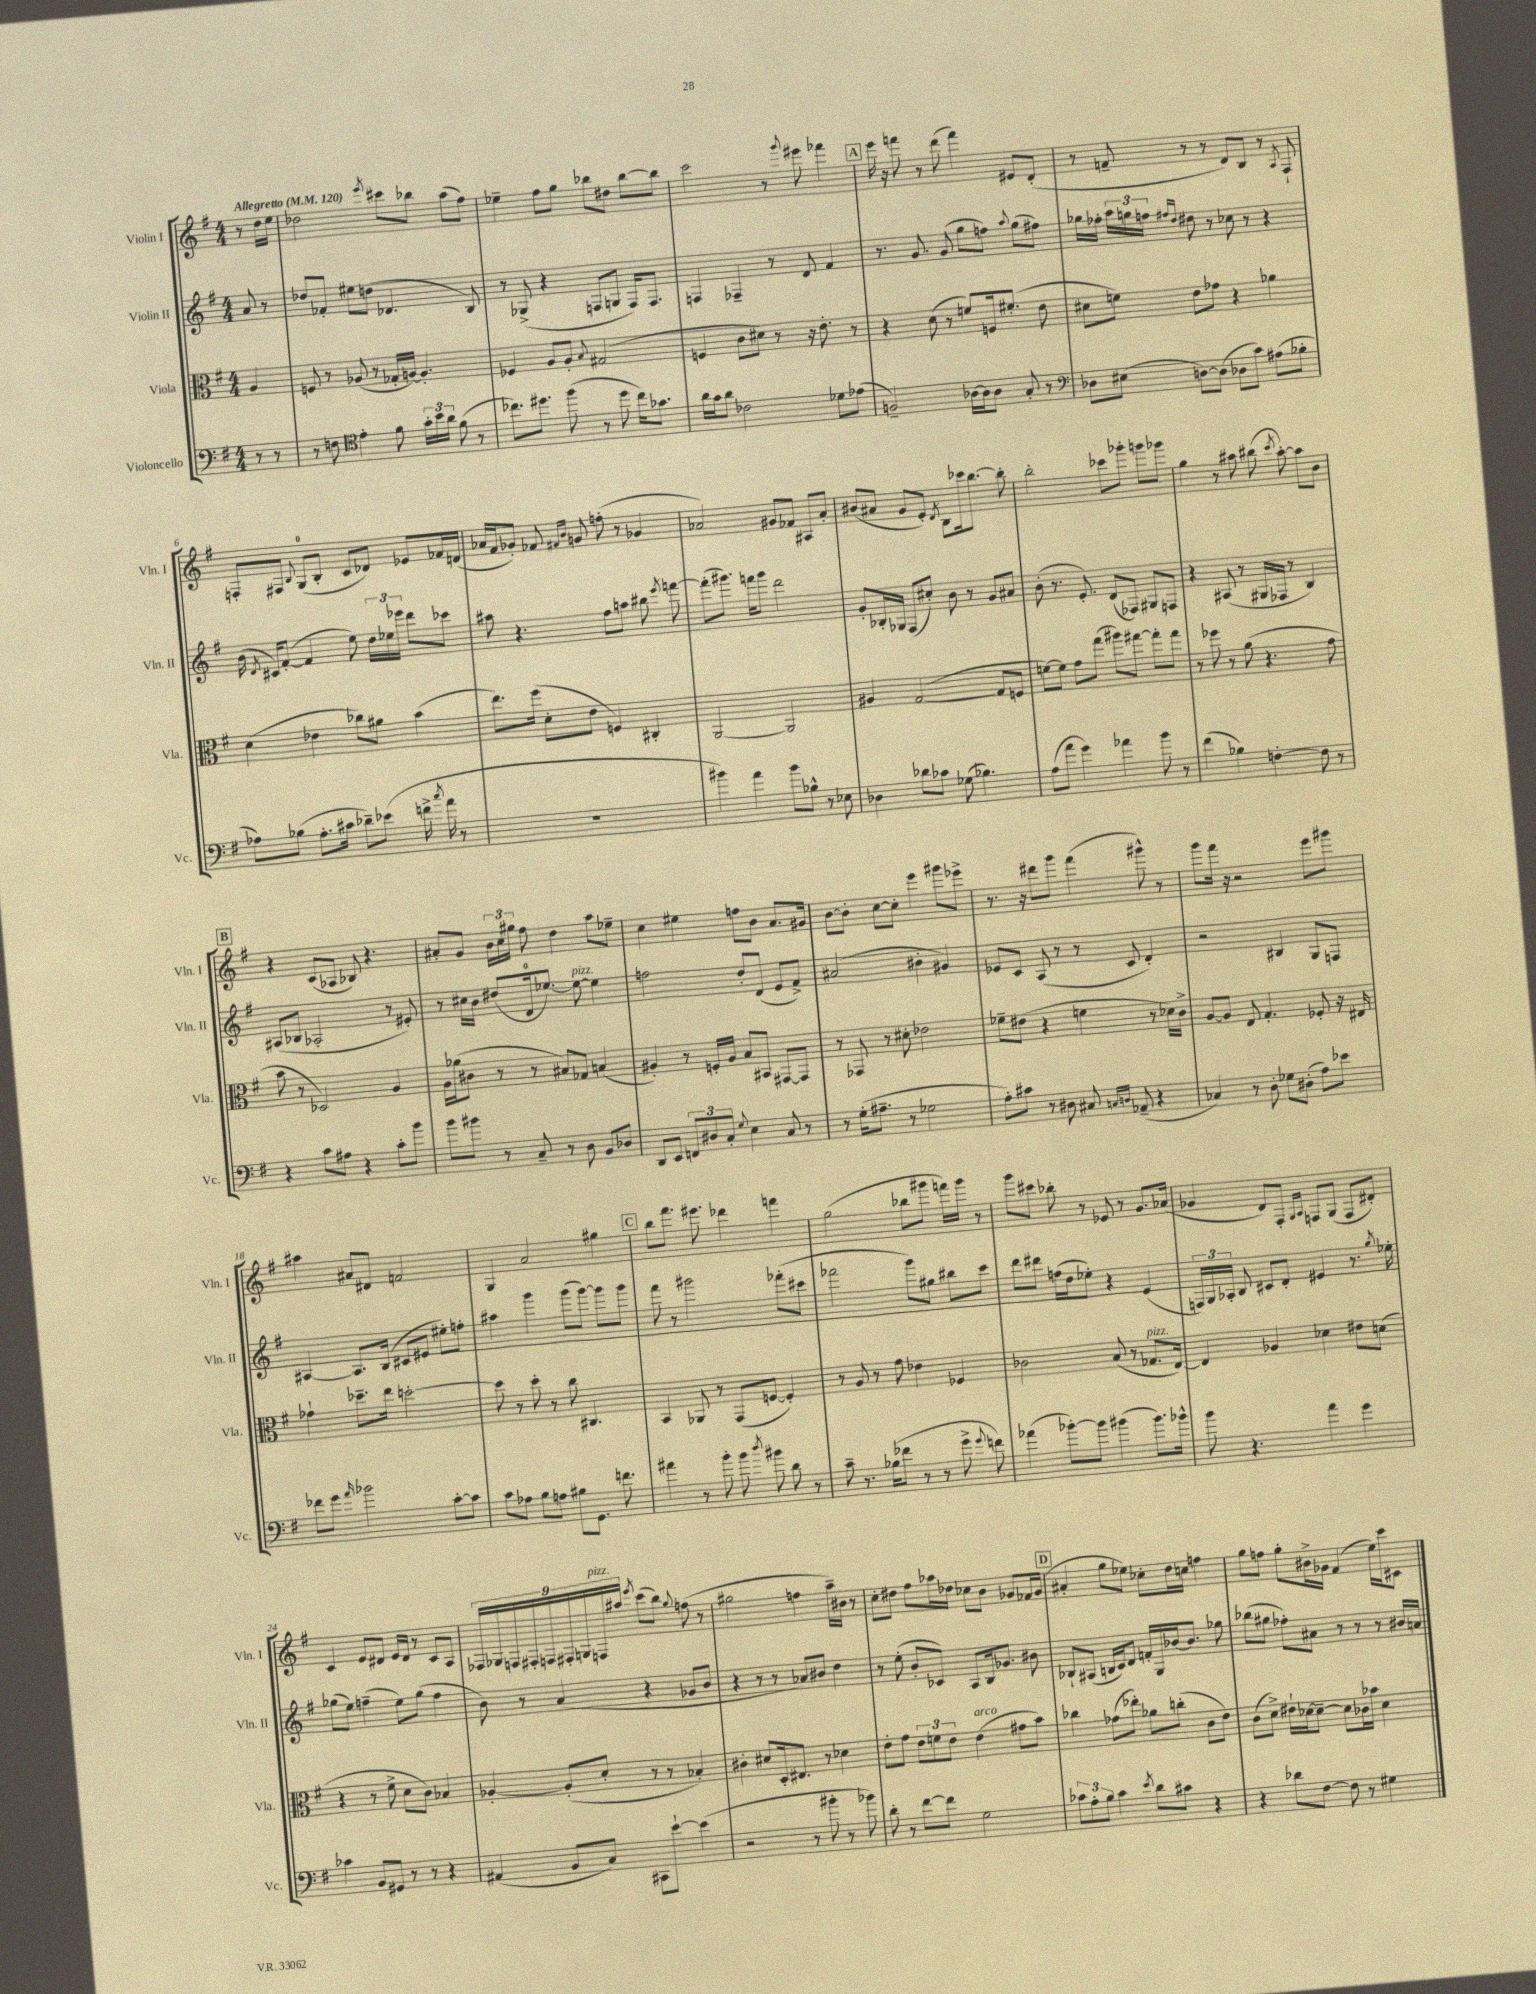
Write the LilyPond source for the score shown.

<<
\new StaffGroup <<
\new Staff = "s0" \with { instrumentName = "Violin I" shortInstrumentName = "Vln. I" } {
    \clef treble \key g \major \numericTimeSignature \time 4/4 \partial 4 \tempo "Allegretto" 4 = 120
    \autoBeamOff r8 d''16[ e''16] |
    des''2 \acciaccatura { e'''8 } cis'''8[ bes''8] a''8[( fis''8]) |
    ees''4-- fis''8[ g''8] bes''8[ dis''8] bes''8[~ bes''8] |
    c'''2 r8 \appoggiatura { g'''8 } eis'''8 fes'''4 |
    \mark \markup { \box "A" } e'''16 r16 f'''8 r8 d'''8( f'''4) eis'8[ d'8]-.( |
    r8 f'8-- r8 r8 d'8[) b8] r8 \acciaccatura { a8 } fis8-! |
    f8[-. fis8] \appoggiatura { b8 } g8[-0( b8]-. c'8[ des'8]) ees'8[ fes'16 d'16]( |
    aes'16[ fis'16 ges'8]-.) fes'8 \grace { fis'16[ b'16] } g'8 f''8-.( r8 ges'4 |
    aes'2) gis'8[ fes'8] ais8[ aes'8]-. |
    bis'8[( ais'8] g'8[ e'8]-.) \acciaccatura { d'8 } b8[ ces'''16 b''8.]~ b''8-. |
    b''2-. ces'''8[ ges'''8]-. g'''8[ ges'''8] |
    g''4 r8 ais''8 bis''8( \acciaccatura { c'''8 } ais''8~-.) ais''8[ b'8] |
    \mark \markup { \box "B" } r4 c'8[( aes8] bes8) r4. |
    ais'8[-. g'8] \tuplet 3/2 { b'16[ c''16 gis''16] } fis''8 d''4 a''8[ ees''8]-- |
    c''4 eis''4 f''8[ b'8] a'8.[ gis'16] |
    b'8[~ b'8]-. c''8[~ c''8]-. e'''4 gis'''8[ ees'''8]-> |
    r8. r16 dis'''8[ g'''8] fis'''4( gis'''8-^) r8 |
    g'''8[ fis'''16] r16 r2 e'''8[ gis'''8] |
    ais''4 ais'8[ dis'8] f'2 |
    g4 a'2 gis''4 |
    \mark \markup { \box "C" } b''8[ fis'''8.] eis'''8. des'''4 f'''4 |
    g''2( bes''8[ gis'''8] f'''16[) gis'''16] r8 |
    g'''8[ cis'''8] bes''8-. r8 ees'8 r8 g'8.[ aes'16]( |
    ges'4 d'8[) fis8]-. \grace { g16[ a16] } f8[ g8]( f8[ dis'8]-.) |
    c'4 e'8[ dis'8] e'16[ dis'16] r8 c'8[ a8] |
    \tuplet 9/8 { fes16[ ges16 f16 fis16-. f16 fis16-. g16 f16^\markup { \italic "pizz." } ais''16] } \acciaccatura { e'''8 } c'''8[( b''8]) \appoggiatura { g''8 } f''8( r8 |
    gis''2 f''4 a''16[--) bis'16] r8 |
    c''8[-. dis''8] fis''8[ aes''16 des''16] ces''8[ b'8] ges'8[ fes'16 ges'16]( |
    \mark \markup { \box "D" } ais'4-. g''8[ ees''8]) ces''8[-. d''16 c''16] f''4 |
    g''8[ f''8] g''8[-. bis'16-> ges'16] fis'4( e''16[) c'''16 cis'8] \bar "|." |
}
\new Staff = "s1" \with { instrumentName = "Violin II" shortInstrumentName = "Vln. II" } {
    \clef treble \key g \major \numericTimeSignature \time 4/4 \partial 4
    \autoBeamOff a'8 r8 |
    des''8[ fes'8]-. eis''8[ d''8]( des'4. b8) |
    r8 ges8->( r4 f8[ g8] f16[) f8.] |
    f4 fes4-- r8 d'8 fis'4 |
    \mark \markup { \box "A" } r8. g'8. g'8( g''8[ f''8]) \appoggiatura { a''8 } g''8[( fis''8]) |
    ges''16[ fes''16]-. \tuplet 3/2 { a''16[ g''16 f''16] } \grace { fis''16[ d''16] } dis''8 r8 ces''8 r8 r4 |
    b'16( \acciaccatura { d'8 } cis'16[) fis'8]~-.( fis'4 e''8) \tuplet 3/2 { d''16[ ees''16 ees'''16] } d'''8[ ces'''8] |
    ais''8 r4. fis''8[ a''8] bis''8 \acciaccatura { e'''8 } f'''8~ |
    f'''8[-.( gis'''8.]) f'''16[ gis'''8] d'''2 |
    g'8[-. bes16-. ges16] fis8[( cis''8]-.) b'8 r8 g'8[ ais'8] |
    b'8-.( r8. e'8.-.) d'8[( fes8]) gis8[ f8] |
    r4 ais8( r8 gis16[ fes16] r8 b4) |
    \mark \markup { \box "B" } ais8[( bes8] aes2-. r8 eis'8-.) |
    r8 cis''16[ b'16] dis''8[( d'16-0 ees''8.]~) ees''8~^\markup { \italic "pizz." } ees''4 |
    f''2 d''8[-. d'8]( e'8[ fis'8]->) |
    ais'2( bis'4-. gis'4) |
    ees'8[ c'8] a8( r8 r8 c'8 d'4-.) |
    r2 bis4 g8[ f8] |
    ais4~ ais8.[ b16]( cis'8[ eis'8] eis''8[-.) f''8]-. |
    ais''4 g'''4 g'''8[( g'''8]~) g'''8[ g'''8] |
    \mark \markup { \box "C" } fis'''8 r8 gis'''2 fes'''8[-.( cis'''8] |
    fes'''2 g'''8[) gis''8] bis''8[ c'''8] |
    d'''8[ dis'''8] f''16[( d''16 ees''8]-.) r4 e'4( |
    \tuplet 3/2 { f16[) g16 aes16]-. } b8 cis'8[ d'8]-. eis'4 r8. \acciaccatura { g''8 } ees''16-. |
    ges''8[( e''8]) f''4--( e''8[) ges''8]( f''4 |
    b'8) r8 a'4( r4 ges'8[ b'8] |
    r4 r8 r8 aes'8[) bis'8] d''4 |
    r8 e''8-.( b'8[-. ces'8]) a8[ b16 ges'8.] bis'8 |
    \mark \markup { \box "D" } bes8[-! ais8]( b16[ c'16) d'8] f'16[-. g16 bes'16~ bes'8.] ges''8 |
    bes''8[( gis''8] fes''8[-.) ais'8] r8 r8 r8 bis'16[ a'16] \bar "|." |
}
\new Staff = "s2" \with { instrumentName = "Viola" shortInstrumentName = "Vla." } {
    \clef alto \key g \major \numericTimeSignature \time 4/4 \partial 4
    \autoBeamOff a4 |
    f8 r8 aes8( r8 ges16[-. a16]~) a4.-. |
    fes4 a8[ a8]-. \appoggiatura { b8 } gis2( |
    f4 c'8[ dis'8]) r8 r16 e'8.-. r8 |
    \mark \markup { \box "A" } r4 d'8( r8 f'8[) f16 fis'8.]-.( e'8 |
    dis'8[ f'8]) e'8[ ges'8] r4 aes'4 |
    d'4( ees'4 ces''8[) ais'8] b'4( |
    e''8.[) fis''16]( d'8[-. e'8] f4) cis4-. |
    a,2~ a,2 |
    ais4 g2~( g8[ f8] |
    f'8[~) f'8] g'8[ g''8]( ais''8[) gis''8]~ gis''8[-. gis''8] |
    r8 fes''8 r8 a'8( r4. g'8 |
    \mark \markup { \box "B" } b'8 r8 des2) a4 |
    a16[ aes'16( cis'8] r8 r8 bis8[) ges8] b4( |
    ais4-.) r8 f16[-. ais16] b8[ bis,8] gis,8[~ gis,8] |
    r8 ges,8 r8 dis'8-. ees'2 |
    fes'8[-- eis'8]( r4 f'4 r8 des'16[) c'16]-> |
    a8[~ a8] e8 g4.-. fes8-. r16 eis16 |
    ges'4-! des''8.[-- e''16] d''2~-. |
    d''8 r8 d''8-. r8 c''8 cis4. |
    \mark \markup { \box "C" } b,4 aes,8 r8 g,8[( f8]~ f4-.) |
    r8 a8 r8 g'8 ees'4 fes4 |
    ces'2 b8( r8 ges8.[^\markup { \italic "pizz." } e16]~) |
    e4 aes4 des'4 eis'8[ d'8]( |
    r4 r8 fis'8-> d'8[ c'8]) bes4 |
    aes4~-. aes8[-.( d'8]-. r8 r8 bes4-.) |
    cis'4-. dis'8[ d16-. eis8.] r8 des'4 |
    e'8[-. g'8] \tuplet 3/2 { e'8[ f'8 e'8] } e'4^\markup { \italic "arco" }( gis'8[ b'8]) |
    \mark \markup { \box "D" } ces''4 ges'8[( ees''8]-.) aes'8[ c''8]-.( c'8[ e'8]) |
    c'8[( d'8]->) eis'16[-! des'16~ des'8]~-- des'8[ ces'16 bes'16] des'4 \bar "|." |
}
\new Staff = "s3" \with { instrumentName = "Violoncello" shortInstrumentName = "Vc." } {
    \clef bass \key g \major \numericTimeSignature \time 4/4 \partial 4
    \autoBeamOff r8 r8 |
    r8 f8 \clef tenor e'4-. fis'8 \tuplet 3/2 { g'16[-. b'16 a'16] } fis'8( r8 |
    ces''8.[) dis''8.] fis''8( r8 dis''8 ces''16[) ges'8.] |
    a'16[ g'16 a'8] ces'2 des'8[ ees'8]( |
    \mark \markup { \box "A" } f2--) aes16[~ aes16 aes8] g8-. r8 |
    \clef bass des8[ eis8]( d8[~) d8]( des8[ c'8]) ais8[( bes8]-. |
    aes8[) bes8]( aes8.[-. cis'16] des'8[--) ees'8]( f'16-> \acciaccatura { c''8 } a'16 r8 |
    R1 |
    bis'4) a'4 bis'8[ bes8]-^ r8 ees8 |
    des4 des'8[ ces'8] ges8( bes4.) |
    a8[( a'8] g'4) aes'4 b'8 r8 |
    fis'4( bes4) f4~-. f8 r8 |
    \mark \markup { \box "B" } r4 c'8[ ais8] r4 c'8[-. b'8] |
    b'8[ bis'8] r8 c8-- r8 d8 b,8[ des8] |
    d,8[ e,8] \tuplet 3/2 { f,8[ dis8 c8]-. } \appoggiatura { g8 } e4 c8 r8 |
    r8 g16[-.( ais8.]-- r8 ges2 |
    a8[-.) cis'8] r8 dis8 cis8 \grace { c16[ d16] } aes,8--( r4 |
    ces4) r8 d8-. ges8[ dis8]-.( a8[) ees'8] |
    fes'8[ g'8] \grace { a'16 } bes'2 c'8[~-. c'8] |
    c'8[ aes8] b8[ a8] bis8[ g,8.] f'8. |
    \mark \markup { \box "C" } ais'4 r8 b'8-. b'8 \acciaccatura { d''8 } bis'8 d'8 r8 |
    c'8-- r8. bes16[( fes'8] r8 r8 g'8-> \appoggiatura { g'8 } f'8) |
    aes'4( bes'8[~-.) bes'8] bis'4( bis'8.[) bes'16]-^ |
    b'8 r4. a'4 g'4 |
    ces'4 b,8[ gis,8] r8 r8 r4 |
    ais,4( b,8[ c8]) cis,8[ e'8]~-! e'4( |
    r2 r8 bis'8-. r8 bes'8) |
    d'8-. r8 fis'8[~ fis'8] g2 |
    \mark \markup { \box "D" } \tuplet 3/2 { ces'8[ a8-. b8] } ces'4 \acciaccatura { e'8 } d'8[ cis'8] r4 |
    r4 des'8[ fis8]~ fis8 r8 gis4 \bar "|." |
}
>>
>>
